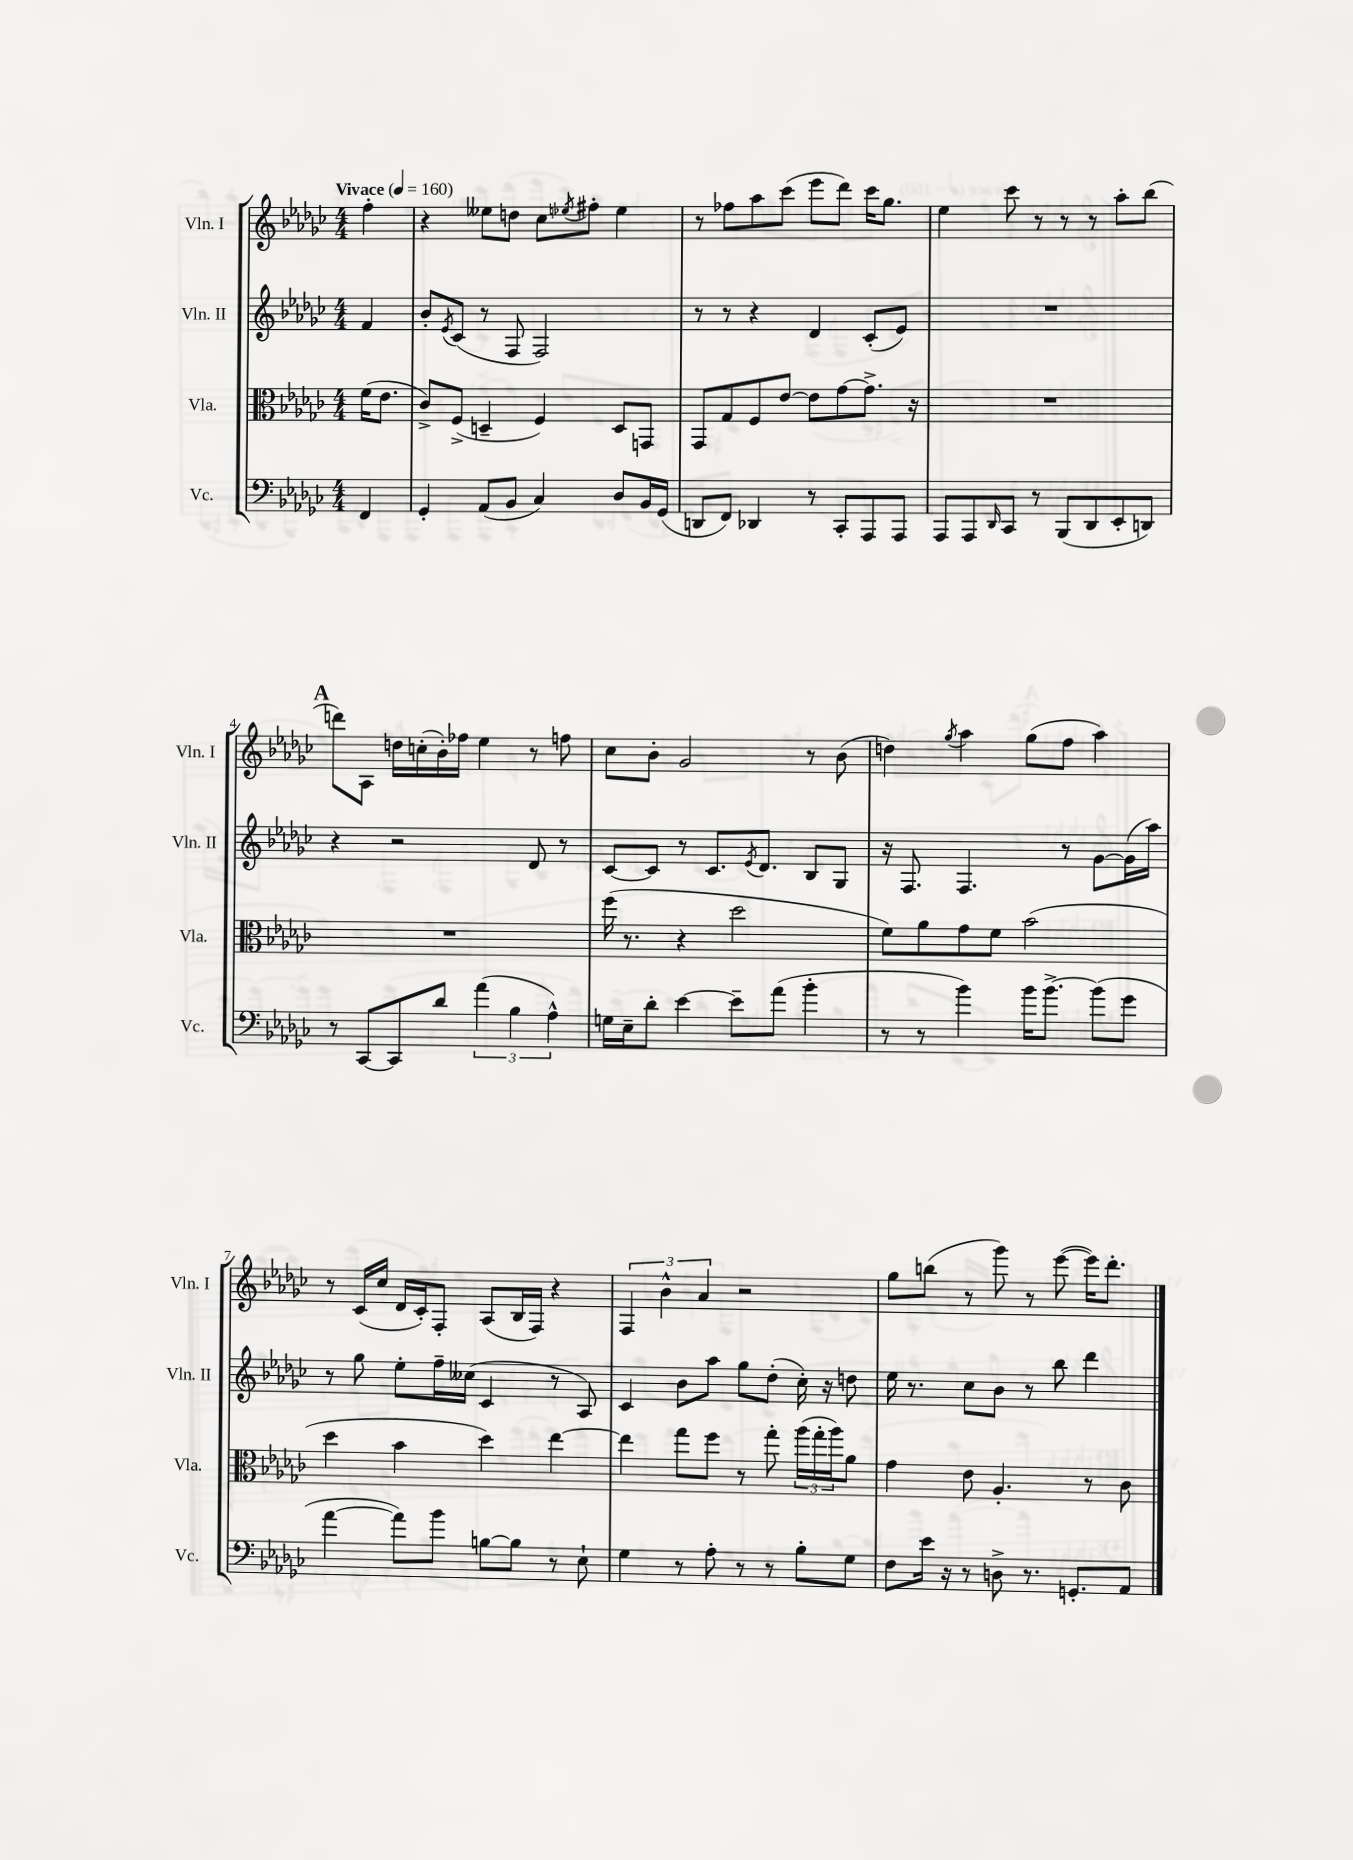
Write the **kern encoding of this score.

**kern	**kern	**kern	**kern
*staff4	*staff3	*staff2	*staff1
*clefF4	*clefC3	*clefG2	*clefG2
*k[b-e-a-d-g-c-]	*k[b-e-a-d-g-c-]	*k[b-e-a-d-g-c-]	*k[b-e-a-d-g-c-]
*M4/4	*M4/4	*M4/4	*M4/4
*MM160	*MM160	*MM160	*MM160
4FF	(16f	4f	4ff'
.	8.e-	.	.
=	=	=	=
4GG-'	8c-^)	8b-'	4r
.	.	8qe-	.
.	(8F^	(8c-	.
(8AA-	4D~	8r	8ee--
8BB-	.	8F	8dd
4C-)	4F)	2F)	8cc-
.	.	.	8qee-
.	.	.	8ff#'
8D-	8D	.	4ee-
16BB-	8GG	.	.
(16GG-	.	.	.
=	=	=	=
8DD	8GG-	8r	8r
8FF)	8G-	8r	8ff-
4DD-	8F	4r	8aa-
.	[8e-	.	(8ccc-
8r	8e-]	4d-	8eee-
8CC-'	[8g-	.	8ddd-)
8AAA-	8.g-^]	(8c-'	16ccc-
.	.	.	8.gg-
8AAA-	.	8e-)	.
.	16r	.	.
=	=	=	=
8AAA-	1r	1r	4ee-
8AAA-	.	.	.
16qqDD-	.	.	.
8CC-	.	.	8ccc-
8r	.	.	8r
(8BBB-	.	.	8r
8DD-	.	.	8r
8EE-'	.	.	8aa-'
8DD)	.	.	(8bb-
=	=	=	=
8r	1r	4r	8ddd)
[8CC-	.	.	8A-
8CC-]	.	2r	16dd
.	.	.	(16cc'
8d-	.	.	16b-')
.	.	.	16ff-
(6a-	.	.	4ee-
6B-	.	.	.
.	.	8d-	8r
6A-^^)	.	.	.
.	.	8r	8ff
=	=	=	=
16G	(16ff	[8c-	8cc-
16E-~	8.r	.	.
8d-'	.	8c-]	8b-'
[4e-	4r	8r	2g-
.	.	8.c-	.
8e-~]	2dd-	.	.
.	.	8qe-	.
.	.	8.d-	.
(8a-	.	.	.
4b-'	.	8B-	8r
.	.	8G-	(8b-
=	=	=	=
8r	8f)	16r	4dd)
.	.	8.F	.
8r	8a-	.	.
.	.	.	8qgg-
4b-)	8g-	4.F	4aa-
.	8f	.	.
16b-	(2b-	.	(8gg-
[8.b-^	.	.	.
.	.	8r	8ff
(8b-]	.	[8g-	4aa-)
8g-	.	(16g-]	.
.	.	16aa-)	.
=	=	=	=
[4a-	4dd-	8r	8r
.	.	8gg-	(16c-
.	.	.	16cc-
8a-])	4b-	8ee-'	16d-
.	.	.	16c-')
8b-	.	16ff~	8F'
.	.	(16cc--	.
[8B	4dd-)	4c-	(8A-
8B]	.	.	16B-
.	.	.	16F)
8r	[4ee-	8r	4r
8E-`	.	8A-)	.
=	=	=	=
4G-	4ee-]	4c-	6F
.	.	.	6b-^^
8r	8gg-	8b-	.
.	.	.	6a-
8A-'	8ff	8aa-	.
8r	8r	8gg-	2r
8r	8gg-'	(8dd-'	.
8B-'	(24aa-	16cc-')	.
.	24gg-'	.	.
.	.	16r	.
.	24aa-)	.	.
8G-	8a-	8dd	.
=	=	=	=
8F	4g-	16ee-	8gg-
.	.	8.r	.
16e-	.	.	(8bb
16r	.	.	.
8r	8e-	8cc-	8r
8D^	4.A-'	8b-	8ggg-)
8.r	.	8r	8r
.	.	8bb-	([8eee-
8.GG'	.	.	.
.	8r	4ddd-	16eee-])
.	.	.	8.ddd-'
8AA-	8c-	.	.
==	==	==	==
*-	*-	*-	*-
